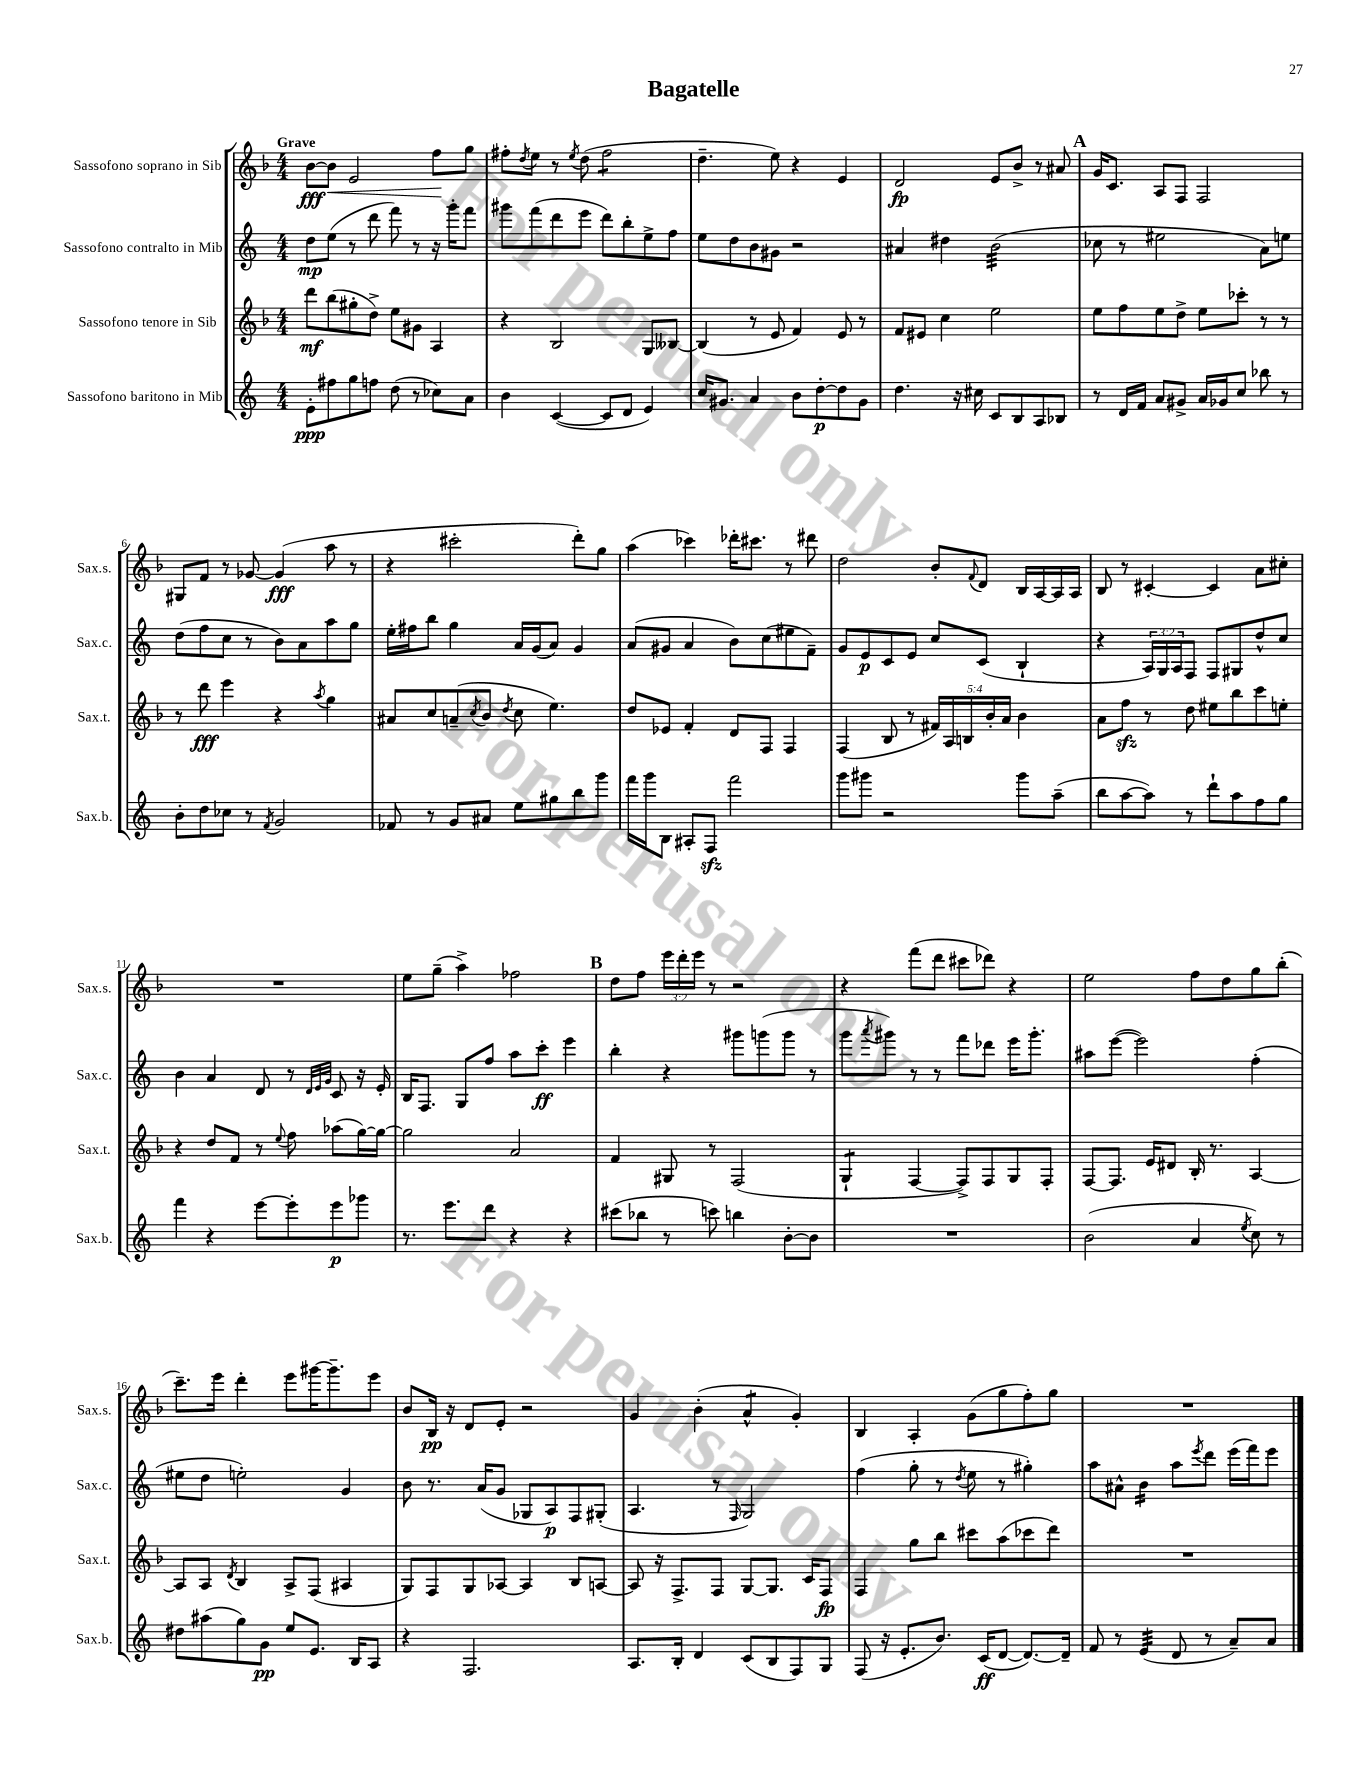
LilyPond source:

\header { title = "Bagatelle" }
<<
\new StaffGroup <<
\new Staff = "s0" \with { instrumentName = "Sassofono soprano in Sib" shortInstrumentName = "Sax.s." } {
    \clef treble \key f \major \numericTimeSignature \time 4/4 \override Staff.TupletNumber.text = #tuplet-number::calc-fraction-text \tempo "Grave"
    bes'8~\fff bes'8\< e'2 f''8\! g''8 |
    fis''8-. \acciaccatura { d''8 } e''8 r8 \acciaccatura { e''8 } d''8( fis''2:8 |
    d''4.-- e''8) r4 e'4 |
    d'2\fp e'8 bes'8-> r8 ais'8 |
    \mark \markup { \bold "A" } g'16 c'8. a8 f8 f2 |
    gis8 f'8 r8 ges'8~ ges'4\fff( a''8 r8 |
    r4 cis'''2-. d'''8-.) g''8 |
    a''4( ces'''4) des'''16-. cis'''8. r8 dis'''8 |
    d''2 bes'8-. \appoggiatura { f'8 } d'8 bes16 a16~ a16 a16 |
    bes8 r8 cis'4~-. cis'4 a'8 cis''8-. |
    R1 |
    e''8 g''8--( a''4->) fes''2 |
    \mark \markup { \bold "B" } d''8 f''8 \tuplet 3/2 { e'''16 d'''16-. e'''16 } r8 r2 |
    r4 f'''8( d'''8 cis'''8 des'''8) r4 |
    e''2 f''8 d''8 g''8 bes''8-.( |
    c'''8.--) e'''16 d'''4-. e'''8 gis'''16~ gis'''8.-- e'''8 |
    bes'8 bes16\pp r16 d'8 e'8-. r2 |
    g'4 bes'4-.( a'4:8-^ g'4-.) |
    bes4 a4-. g'8( g''8 f''8-.) g''8 |
    R1 \bar "|." |
}
\new Staff = "s1" \with { instrumentName = "Sassofono contralto in Mib" shortInstrumentName = "Sax.c." } {
    \clef treble \key c \major \numericTimeSignature \time 4/4 \override Staff.TupletNumber.text = #tuplet-number::calc-fraction-text
    d''8\mp e''8( r8 d'''8 f'''8) r8 r16 g'''16-. f'''8 |
    gis'''8 f'''8( d'''8 e'''8 d'''8) b''8-. e''8-> f''8 |
    e''8 d''8 b'8 gis'8 r2 |
    ais'4 dis''4 b'2:32( |
    \mark \markup { \bold "A" } ces''8 r8 eis''2 a'8) e''8 |
    d''8( f''8 c''8 r8 b'8) a'8 a''8 g''8 |
    e''16-. fis''16 b''8 g''4 a'16 g'16( a'8) g'4 |
    a'8( gis'8 a'4 b'8) c''8( eis''8 f'8--) |
    g'8 e'8\p c'8 e'8 c''8 c'8( b4-! |
    r4 \tuplet 3/2 { a16) g16 a16 } f8 f8 gis8 d''8-^ c''8 |
    b'4 a'4 d'8 r8 \grace { d'32 e'32 g'32 } c'8 r16 e'16-. |
    b16 f8. g8 f''8 a''8 c'''8-.\ff e'''4 |
    \mark \markup { \bold "B" } b''4-. r4 gis'''8 g'''8( g'''8 r8 |
    g'''8 \acciaccatura { a'''8 } gis'''8) r8 r8 f'''8 des'''8 e'''16 gis'''8.-. |
    ais''8 e'''8~( e'''2) f''4-.( |
    eis''8 d''8 e''2-.) g'4 |
    b'8 r8. a'16( g'8 ges8 a8\p) f8 gis8-.( |
    a4. r8 \grace { f16 } g2) |
    f''4( g''8-. r8 \acciaccatura { d''8 } e''8 r8 gis''4-.) |
    a''8 ais'8-^ b'4:16 a''8 \acciaccatura { e'''8 } d'''8 e'''16( f'''16) e'''8 \bar "|." |
}
\new Staff = "s2" \with { instrumentName = "Sassofono tenore in Sib" shortInstrumentName = "Sax.t." } {
    \clef treble \key f \major \numericTimeSignature \time 4/4 \override Staff.TupletNumber.text = #tuplet-number::calc-fraction-text
    d'''8\mf bes''8( gis''8-. d''8->) e''8 gis'8 a4 |
    r4 bes2 g8 beses8~ |
    beses4( r8 e'8 f'4) e'8 r8 |
    f'8 eis'8 c''4 e''2 |
    \mark \markup { \bold "A" } e''8 f''8 e''8 d''8-> e''8 ces'''8-. r8 r8 |
    r8 d'''8\fff e'''4 r4 \acciaccatura { a''8 } g''4 |
    ais'8 c''8 a'8--( \acciaccatura { c''8 } bes'8 \acciaccatura { d''8 } c''8 e''4.) |
    d''8 ees'8 f'4-. d'8 f8 f4 |
    f4( bes8 r8 \tuplet 5/4 { fis'16) a16 b16 bes'16-. a'16 } bes'4 |
    a'8 f''8\sfz r8 d''8 eis''8 bes''8 c'''8 e''8-. |
    r4 d''8 f'8 r8 \appoggiatura { e''8 } f''8 aes''8( g''16~) g''16~ |
    g''2 a'2 |
    \mark \markup { \bold "B" } f'4 gis8 r8 f2( |
    g4:8-! f4~ f8->) f8 g8 f8-. |
    f8~ f8. e'16 dis'8 bes16-. r8. a4~ |
    a8 a8 \acciaccatura { d'8 } bes4 a8-> f8( ais4 |
    g8) f8 g8 aes8~ aes4 bes8 a8~ |
    a8 r16 f8.-> f8 g8~ g8. c'16 f8\fp |
    f4 g''8 bes''8 cis'''8 a''8( ces'''8 d'''8) |
    R1 \bar "|." |
}
\new Staff = "s3" \with { instrumentName = "Sassofono baritono in Mib" shortInstrumentName = "Sax.b." } {
    \clef treble \key c \major \numericTimeSignature \time 4/4
    e'8-.\ppp fis''8 g''8 f''8 d''8( r8 ces''8) a'8 |
    b'4 c'4~( c'8 d'8 e'4) |
    c''16 gis'8. a'4 b'8 d''8~-.\p d''8 gis'8 |
    d''4. r16 cis''16 c'8 b8 a8 bes8 |
    \mark \markup { \bold "A" } r8 d'16 f'16 a'8 gis'8-> a'16 ges'16 c''8 bes''8 r8 |
    b'8-. d''8 ces''8 r8 \acciaccatura { f'8 } g'2 |
    fes'8 r8 g'8 ais'8 e''8 gis''8 b''8 g'''8 |
    f'''16 g'''16 b8 ais8-. f8\sfz f'''2 |
    g'''8 gis'''8 r2 gis'''8 a''8--( |
    b''8 a''8~ a''8) r8 d'''8-! a''8 f''8 g''8 |
    f'''4 r4 e'''8~ e'''8-. e'''8\p ges'''8 |
    r8. e'''8. d'''8 r4 r4 |
    \mark \markup { \bold "B" } cis'''8( bes''8 r8 c'''8) b''4 b'8~-. b'8 |
    R1 |
    b'2( a'4 \acciaccatura { e''8 } c''8) r8 |
    dis''8 ais''8( g''8) g'8\pp e''8 e'8. b16 a8 |
    r4 f2. |
    a8. b16-. d'4 c'8( b8 f8) g8 |
    f8( r16 e'8.-. b'8.) c'16\ff( d'8~ d'8.~) d'16-- |
    f'8 r8 e'4:32( d'8 r8 a'8--) a'8 \bar "|." |
}
>>
>>
